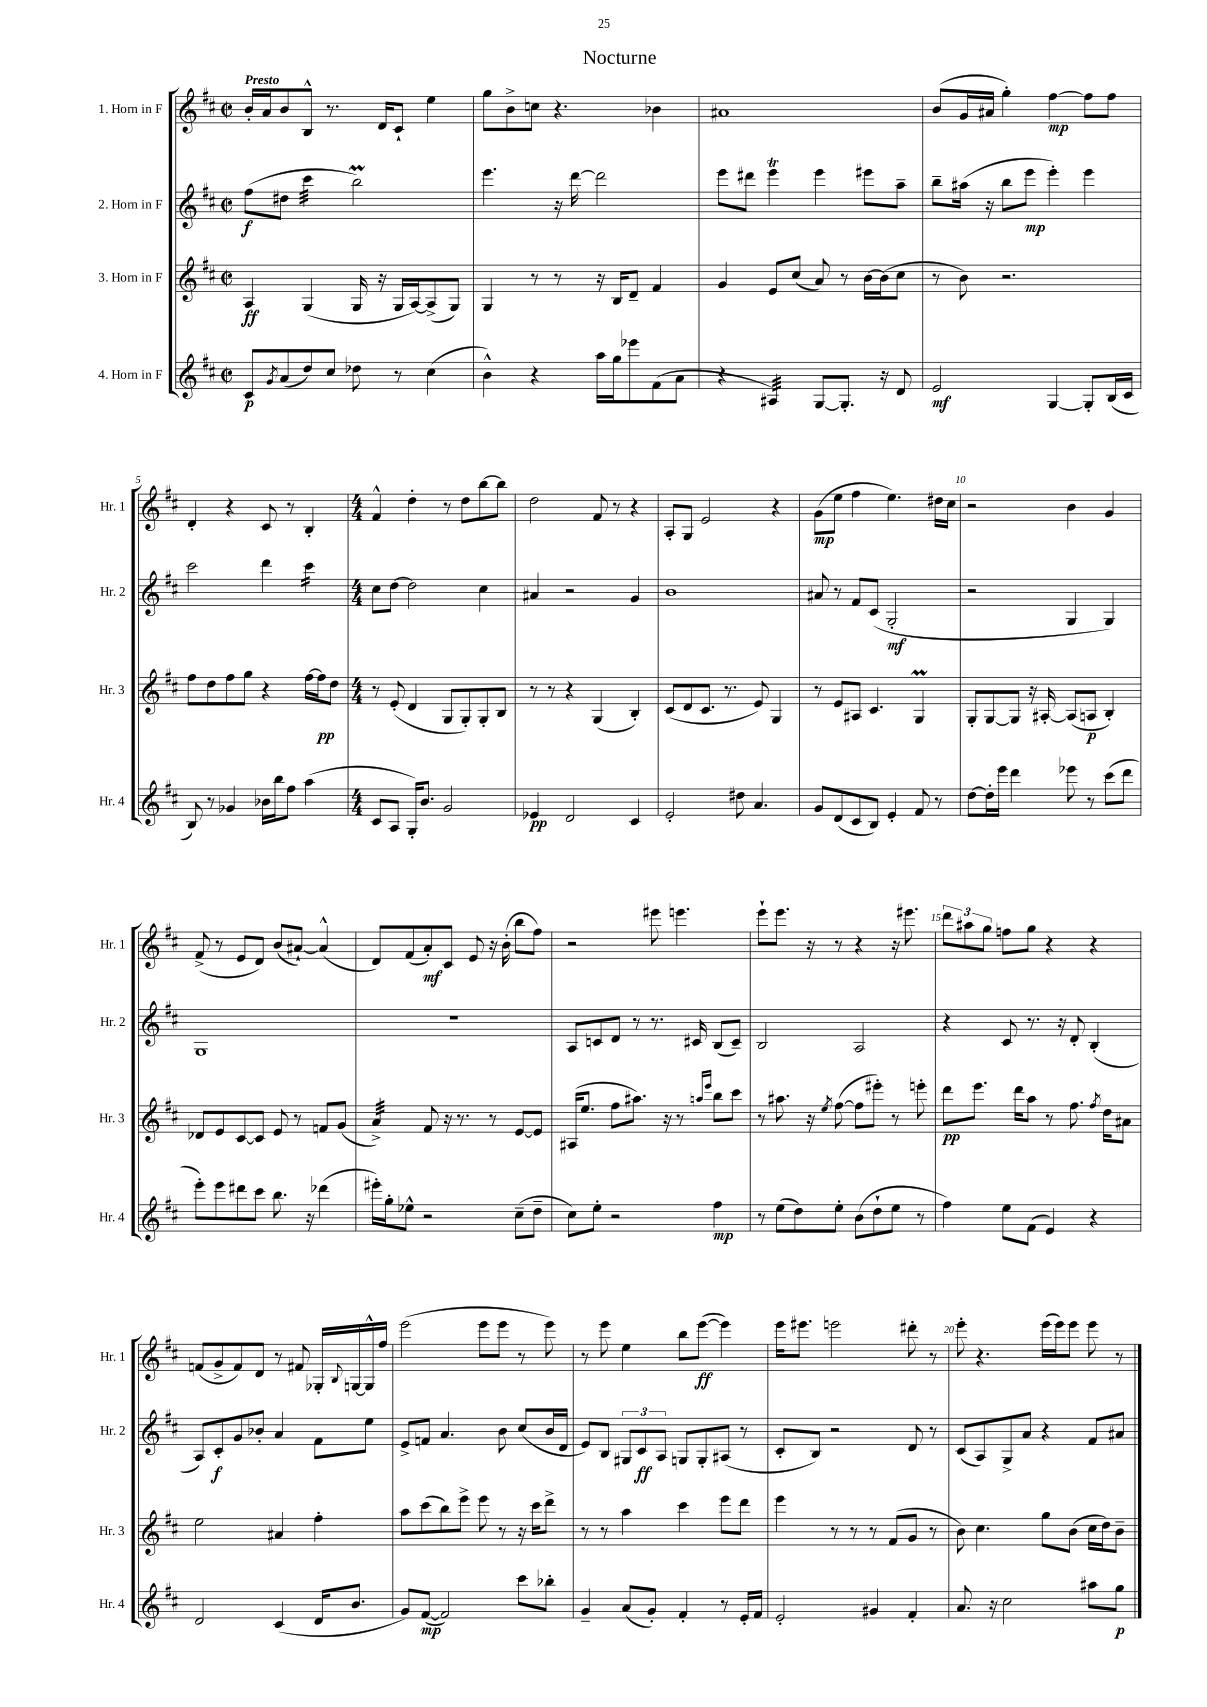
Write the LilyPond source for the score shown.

\header { title = "Nocturne" }
<<
\new StaffGroup <<
\new Staff = "s0" \with { instrumentName = "1. Horn in F" shortInstrumentName = "Hr. 1" } {
    \clef treble \key d \major \defaultTimeSignature \time 2/2 \tempo "Presto"
    b'16-. a'16 b'8 b8-^ r8. d'16 cis'8-! e''4 |
    g''8 b'8-> c''8 r4. bes'4 |
    ais'1 |
    b'8( g'16 ais'16 g''4-.) fis''4~\mp fis''8 fis''8 |
    d'4-. r4 cis'8 r8 b4-. |
    \numericTimeSignature \time 4/4 fis'4-^ d''4-. r8 d''8 b''8~ b''8 |
    d''2 fis'8 r8 r4 |
    a8-. g8 e'2 r4 |
    g'8\mp( e''8 fis''4 e''4.) dis''16 cis''16 |
    r2 b'4 g'4 |
    fis'8->( r8 e'8 d'8) b'8( ais'8~-!) ais'4-^( |
    d'8) fis'8( a'8-.\mf) cis'8 e'8 r16 b'16-.( b''8 fis''8) |
    r2 eis'''8 e'''4. |
    e'''8-! e'''8. r16 r8 r4 r16 eis'''8. |
    \tuplet 3/2 { d'''8 ais''8 g''8 } f''8 g''8 r4 r4 |
    f'8( g'8-> f'8) d'8 r8 fis'8 ges16-. \appoggiatura { b8 } g16~ g16-^ fis''16 |
    e'''2( e'''8 e'''8 r8 e'''8) |
    r8 e'''8 e''4 b''8 e'''8~\ff( e'''4) |
    e'''16 eis'''8. e'''2 dis'''8-. r8 |
    e'''8-. r4. e'''16( e'''16) e'''8 e'''8 r8 \bar "|." |
}
\new Staff = "s1" \with { instrumentName = "2. Horn in F" shortInstrumentName = "Hr. 2" } {
    \clef treble \key d \major \defaultTimeSignature \time 2/2
    fis''8\f( dis''8 cis'''4:32 b''2\prall) |
    e'''4. r16 d'''16~ d'''2 |
    e'''8 dis'''8 e'''4\trill e'''4 eis'''8 a''8-- |
    b''8-- ais''16( r16 b''8 e'''8\mp e'''4-.) e'''4 |
    cis'''2 d'''4 cis'''4:16 |
    \numericTimeSignature \time 4/4 cis''8 d''8~ d''2 cis''4 |
    ais'4 r2 g'4 |
    b'1 |
    ais'8 r8 fis'8 cis'8( g2-.\mf |
    r2 g4 g4) |
    g1 |
    R1 |
    a8 c'8 d'8 r8 r8. cis'16 b8( cis'8--) |
    b2 a2 |
    r4 cis'8 r8. r16 d'8-. b4-.( |
    a8) cis'8-.\f g'8 bes'8-. a'4 fis'8 e''8 |
    e'8-> f'8 a'4. b'8 cis''8( b'16 d'16 |
    e'8) b8 \tuplet 3/2 { gis8 cis'8\ff a8 } g8 g8-. ais8( r8 |
    cis'8-. b8) r2 d'8 r8 |
    cis'8( a8) g8-> a'8 r4 fis'8 ais'8 \bar "|." |
}
\new Staff = "s2" \with { instrumentName = "3. Horn in F" shortInstrumentName = "Hr. 3" } {
    \clef treble \key d \major \defaultTimeSignature \time 2/2
    a4\ff g4( g16 r16 g16 a16~) a8->( g8) |
    g4 r8 r8 r16 b16 d'8-- fis'4 |
    g'4 e'8 cis''8( a'8) r8 b'16~ b'16( cis''8 |
    r8 b'8) r2. |
    fis''8 d''8 fis''8 g''8 r4 fis''16~ fis''16\pp d''8 |
    \numericTimeSignature \time 4/4 r8 e'8-.( d'4 g8 g8-.) g8-. b8 |
    r8 r8 r4 g4( b4-.) |
    cis'8( d'8 cis'8. r8. e'8) g4 |
    r8 e'8 ais8 cis'4. g4\prall |
    g8-. g8~ g8 r16 ais16~-. ais8( a8\p b4-.) |
    des'8 e'8 cis'8~ cis'8 e'8 r8 f'8 g'8( |
    a'4:32->) fis'8 r16 r8. r8 e'8~ e'8 |
    ais16( e''8. fis''8 ais''8.) r16 r8 \grace { a''16 e'''16 } b''8 cis'''8 |
    r8 ais''8. r16 \acciaccatura { e''8 } fis''8~( fis''8 eis'''8-.) r8 e'''8-. |
    d'''8\pp e'''8. d'''16 a''8 r8 fis''8. \acciaccatura { fis''8 } d''16 ais'8 |
    e''2 ais'4 fis''4-. |
    a''8 cis'''8( b''8) e'''8-> e'''8 r8 r16 cis'''16 d'''8-> |
    r8 r8 a''4 cis'''4 e'''8 d'''8 |
    e'''4 r8 r8 r8 fis'8( g'8 r8 |
    b'8) cis''4. g''8 b'8( cis''16 d''16) b'8-- \bar "|." |
}
\new Staff = "s3" \with { instrumentName = "4. Horn in F" shortInstrumentName = "Hr. 4" } {
    \clef treble \key d \major \defaultTimeSignature \time 2/2
    cis'8\p \acciaccatura { g'8 } a'8( d''8) cis''8 des''8 r8 cis''4( |
    b'4-^) r4 a''16 g''16 ees'''8 fis'8( a'8 |
    r4 ais4:32) g8~ g8.-. r16 d'8 |
    e'2\mf g4~ g8-. b16( cis'16 |
    b8) r8 ges'4 bes'16 b''16 fis''8 a''4( |
    \numericTimeSignature \time 4/4 cis'8 a8 g16-.) b'8. g'2 |
    ees'4\pp d'2 cis'4 |
    e'2-. dis''8 a'4. |
    g'8 d'8( cis'8 b8) e'4-. fis'8 r8 |
    d''8~ d''16-. e'''16 d'''4 ees'''8 r8 cis'''8( d'''8 |
    e'''8-.) e'''8 dis'''8 cis'''8 b''8. r16 des'''4( |
    eis'''16-.) g''16-. ees''8-^ r2 cis''8--( d''8-- |
    cis''8) e''8-. r2 fis''4\mp |
    r8 e''8( d''8) e''8-. b'8( d''8-! e''8 r8 |
    fis''4) e''8 fis'8( e'4) r4 |
    d'2 cis'4( d'16 b'8. |
    g'8) fis'8~\mp( fis'2) cis'''8 bes''8-. |
    g'4-- a'8( g'8-.) fis'4-. r8 e'16-. fis'16 |
    e'2-. gis'4 fis'4-. |
    a'8. r16 cis''2 ais''8 g''8\p \bar "|." |
}
>>
>>
\layout { \context { \Score \override BarNumber.break-visibility = ##(#f #t #t) barNumberVisibility = #(every-nth-bar-number-visible 5) } }
